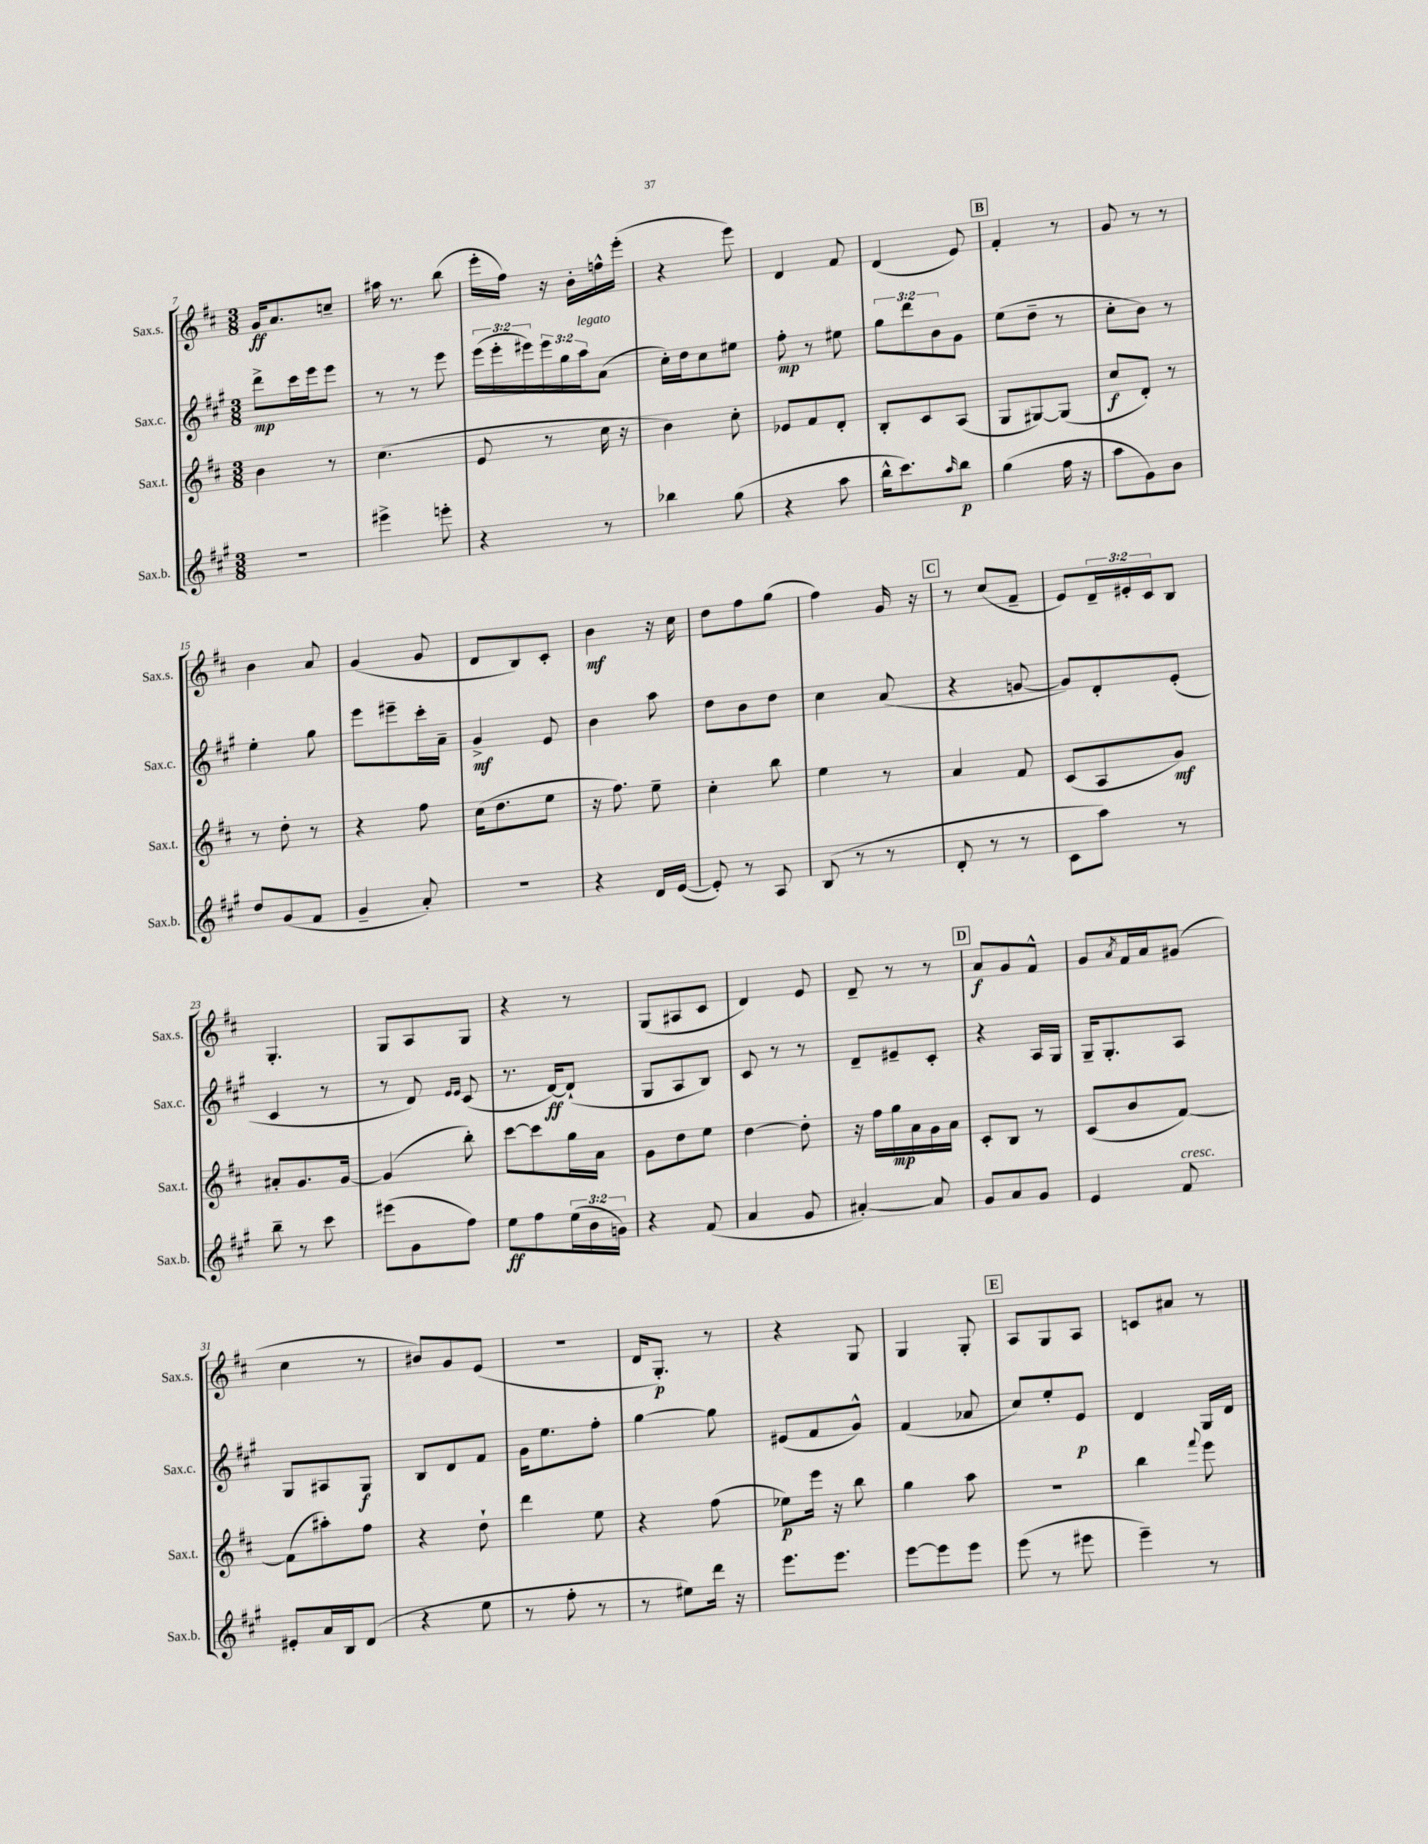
<<
\new StaffGroup <<
\new Staff = "s0" \with { instrumentName = "Sax.s." shortInstrumentName = "Sax.s." } {
    \clef treble \key d \major \numericTimeSignature \time 3/8 \override Staff.TupletNumber.text = #tuplet-number::calc-fraction-text
    g'16\ff a'8. c''8-- |
    ais''16 r8. b''8( |
    e'''16-. fis''16) r16 b'16-. f''16-^ e'''16-.( |
    r4 e'''8) |
    d'4 fis'8 |
    d'4( e'8) |
    \mark \markup { \box "B" } fis'4-. r8 |
    g'8 r8 r8 |
    b'4 a'8 |
    g'4( g'8 |
    d'8 b8) cis'8-. |
    b'4\mf r16 cis''16 |
    d''8 fis''8 g''8( |
    fis''4) g'16 r16 |
    \mark \markup { \box "C" } r8 cis''8( fis'8-- |
    e'8) \tuplet 3/2 { d'16-- eis'16-. cis'16 } b8 |
    g4.-. |
    g8 a8 g8 |
    r4 r8 |
    g8( ais8 cis'8 |
    d'4) e'8 |
    d'8-- r8 r8 |
    \mark \markup { \box "D" } a'8\f g'8 fis'8-^ |
    g'8 \acciaccatura { a'8 } fis'16 a'16 gis'8( |
    cis''4 r8 |
    bis'8) g'8 e'8( |
    R4. |
    d'16 g8.-.\p) r8 |
    r4 g8 |
    g4 g8-. |
    \mark \markup { \box "E" } a8 g8 a8 |
    c'8 ais'8 r8 \bar "|." |
}
\new Staff = "s1" \with { instrumentName = "Sax.c." shortInstrumentName = "Sax.c." } {
    \clef treble \key a \major \numericTimeSignature \time 3/8 \override Staff.TupletNumber.text = #tuplet-number::calc-fraction-text
    d'''8->\mp cis'''16 e'''16 e'''8 |
    r8 r8 e'''8 |
    \tuplet 3/2 { e'''16( e'''16-. eis'''16) } \tuplet 3/2 { eis'''16 gis''16 a''16^\markup { \italic "legato" } } a'8( |
    cis''16-.) d''16 cis''8 eis''8 |
    fis''8-.\mp r8 eis''8 |
    \tuplet 3/2 { gis''8 d'''8 b'8 } gis'8 |
    \mark \markup { \box "B" } e''8( d''8-- r8 |
    cis''8-. b'8) r8 |
    e''4-. gis''8 |
    e'''8 eis'''8-- cis'''16-. a'16-- |
    gis'4->\mf e'8 |
    b'4 a''8 |
    d''8 b'8 d''8 |
    cis''4 a'8( |
    \mark \markup { \box "C" } r4 g'8~ |
    g'8) d'8-. e'8-.( |
    cis'4 r8 |
    r8 d'8) \grace { e'16 e'16 } cis'8( |
    r8. d'16~\ff) d'8-!( |
    gis8 a8 b8) |
    cis'8 r8 r8 |
    d'8-- eis'8-- cis'8-. |
    \mark \markup { \box "D" } r4 a16 gis16 |
    gis16-- gis8.-. a8 |
    gis8 ais8 gis8\f |
    b8 d'8 fis'8 |
    gis'16 e''8. fis''8-. |
    gis''4~ gis''8 |
    eis'8( fis'8 gis'8-^) |
    fis'4( aes'8 |
    \mark \markup { \box "E" } cis''8) e''8-. e'8\p |
    d'4 gis16 d'16 \bar "|." |
}
\new Staff = "s2" \with { instrumentName = "Sax.t." shortInstrumentName = "Sax.t." } {
    \clef treble \key d \major \numericTimeSignature \time 3/8
    b'4 r8 |
    cis''4.( |
    e'8 r8 cis''16 r16 |
    b'4) cis''8-. |
    ees'8 fis'8 d'8-. |
    b8-. cis'8 a8( |
    \mark \markup { \box "B" } g8 gis8~) gis8( |
    cis''8\f d'8-.) r8 |
    r8 d''8-. r8 |
    r4 fis''8 |
    cis''16( d''8. e''8 |
    r16 fis''8.) e''8-- |
    cis''4-. b''8 |
    e''4 r8 |
    \mark \markup { \box "C" } a'4 fis'8 |
    cis'8( a8 g'8\mf) |
    ais'8-. g'8. g'16~ |
    g'4( b''8-.) |
    cis'''8~ cis'''8 g''16 a'16 |
    g'8 d''8 e''8 |
    d''4~ d''8-. |
    r16 fis''16 g''16\mp a'16 g'16 a'16 |
    \mark \markup { \box "D" } cis'8-. b8 r8 |
    cis'8( b'8 fis'8~) |
    fis'8( ais''8-.) fis''8 |
    r4 d''8-! |
    d'''4 e''8 |
    r4 fis''8( |
    ees''8\p) e'''16 r16 b''8 |
    g''4 a''8 |
    \mark \markup { \box "E" } R4. |
    b''4 \appoggiatura { fis'''8 } e'''8 \bar "|." |
}
\new Staff = "s3" \with { instrumentName = "Sax.b." shortInstrumentName = "Sax.b." } {
    \clef treble \key a \major \numericTimeSignature \time 3/8 \override Staff.TupletNumber.text = #tuplet-number::calc-fraction-text
    R4. |
    eis'''4-> e'''8-. |
    r4 r8 |
    bes''4 gis''8( |
    r4 a''8 |
    b''16-^ cis'''8.) \grace { a''16 } b''8\p |
    \mark \markup { \box "B" } gis''4( fis''16 r16 |
    a''8 gis'8) b'8 |
    d''8 gis'8( fis'8 |
    gis'4-- a'8-.) |
    R4. |
    r4 d'16 e'16~( |
    e'8-.) r8 a8 |
    b8( r8 r8 |
    \mark \markup { \box "C" } d'8-. r8 r8 |
    cis'8 a''8) r8 |
    b''8-- r8 cis'''8 |
    eis'''8( gis'8 fis''8) |
    e''8\ff fis''8 \tuplet 3/2 { e''16( b'16 g'16) } |
    r4 fis'8( |
    a'4 gis'8 |
    ais'4~-.) ais'8 |
    \mark \markup { \box "D" } gis'8 a'8 gis'8 |
    e'4 fis'8^\markup { \italic "cresc." } |
    eis'8-. a'16 b16 d'8( |
    r4 e''8 |
    r8 fis''8-. r8 |
    r8 eis''8) d'''16 r16 |
    e'''8. e'''8. |
    e'''8~ e'''8 e'''8 |
    \mark \markup { \box "E" } e'''8( r8 eis'''8 |
    e'''4--) r8 \bar "|." |
}
>>
>>
\layout { \context { \Score currentBarNumber = #7 } }
